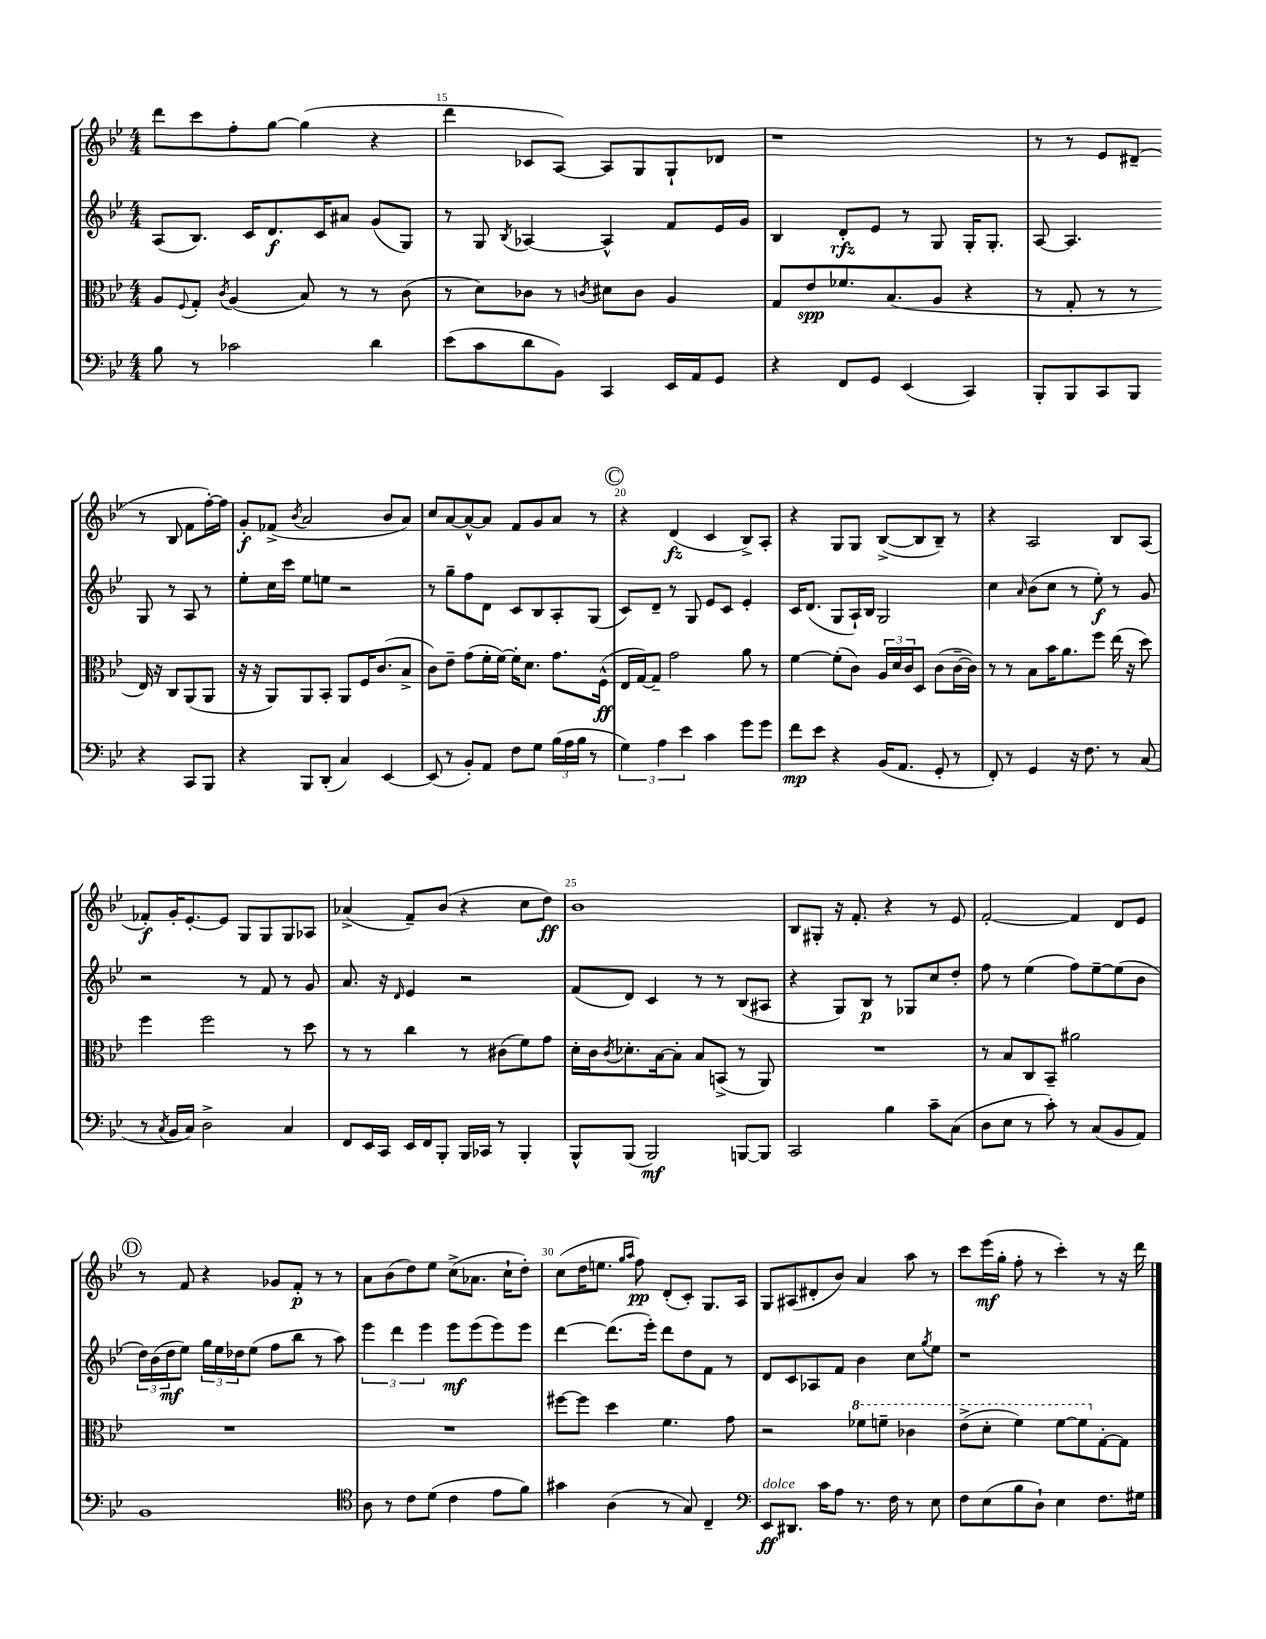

**kern	**dynam	**kern	**dynam	**kern	**dynam	**kern	**dynam
*part4	*part4	*part3	*part3	*part2	*part2	*part1	*part1
*staff4	*staff4	*staff3	*staff3	*staff2	*staff2	*staff1	*staff1
*clefF4	*	*clefC3	*	*clefG2	*	*clefG2	*
*k[b-e-]	*	*k[b-e-]	*	*k[b-e-]	*	*k[b-e-]	*
*M4/4	*	*M4/4	*	*M4/4	*	*M4/4	*
=14	=14	=14	=14	=14	=14	=14	=14
8B-\	.	8A/L	.	(8A/L	.	8ddd\L	.
.	.	8qqF/	.	.	.	.	.
8r	.	8G'/J	.	8.B-/J)	.	8ccc\	.
.	.	8qc/	.	.	.	.	.
2c-X\	.	(4A/	.	.	.	8ff'\	.
.	.	.	.	16c/KL	.	.	.
.	.	.	.	8.d/	f	[8gg\J	.
.	.	8B-/)	.	.	.	(4gg\]	.
.	.	.	.	16c/K	.	.	.
.	.	8r	.	8a#X/J	.	.	.
4d\	.	8r	.	(8g/L	.	4r	.
.	.	(8c\	.	8G/J)	.	.	.
=15	=15	=15	=15	=15	=15	=15	=15
(8e-\L	.	8r	.	8r	.	4ddd\	.
8c\	.	8d\L)	.	8G/	.	.	.
.	.	.	.	8qB-/	.	.	.
8d\	.	8c-X\J	.	[4A-X/	.	8c-X/L	.
8BB-\J)	.	8r	.	.	.	[8A/J)	.
.	.	8qcn/	.	.	.	.	.
4CC/	.	8d#X\L	.	4A-^^/]	.	8A/L]	.
.	.	8c\J	.	.	.	8G/	.
16EE-/LL	.	4A/	.	8f/L	.	8G`/	.
16AA/J	.	.	.	.	.	.	.
8GG/J	.	.	.	16e-/L	.	8d-X/J	.
.	.	.	.	16g/JJ	.	.	.
=16	=16	=16	=16	=16	=16	=16	=16
4r	.	8G/L	.	4B-/	.	1r	.
.	.	8e-/	spp	.	.	.	.
8FF/L	.	8.f-X/	.	8d'/L	rfz	.	.
8GG/J	.	.	.	8e-/J	.	.	.
.	.	(8.B-/	.	.	.	.	.
(4EE-/	.	.	.	8r	.	.	.
.	.	8A/J	.	8G/	.	.	.
4CC/)	.	4r	.	16G'/KL	.	.	.
.	.	.	.	8.G'/J	.	.	.
=17	=17	=17	=17	=17	=17	=17	=17
8BBB-'/L	.	8r	.	[8A/	.	8r	.
8BBB-/	.	8G'/	.	4.A/]	.	8r	.
8CC/	.	8r	.	.	.	8e-/L	.
8BBB-/J	.	8r	.	.	.	(8d#X~/J	.
4r	.	16E-/)	.	8G/	.	8r	.
.	.	16r	.	.	.	.	.
.	.	8C/L	.	8r	.	8B-/	.
8CC/L	.	(8AA/	.	8A/	.	8f\L	.
8BBB-/J	.	8AA/J	.	8r	.	[16ff'\L)	.
.	.	.	.	.	.	16ff\JJ]	.
!!LO:LB:g=z
=18	=18	=18	=18	=18	=18	=18	=18
4r	.	16r	.	8ee-'\L	.	8g'/L	f
.	.	16r	.	.	.	.	.
.	.	8AA/L)	.	16cc\L	.	(8f-X^/J	.
.	.	.	.	16ccc\JJ	.	.	.
.	.	.	.	.	.	8qb-/	.
8BBB-/L	.	8AA/	.	8ee-\L	.	2a/	.
(8DD'/J	.	8BB-'/J	.	8een\J	.	.	.
4C/)	.	8AA/L	.	2r	.	.	.
.	.	16F/K	.	.	.	.	.
.	.	(8.c/	.	.	.	.	.
[4EE-/	.	.	.	.	.	8b-/L	.
.	.	8B-^/J	.	.	.	8a/J)	.
=19	=19	=19	=19	=19	=19	=19	=19
(8EE-/]	.	8c\L)	.	8r	.	8cc/L	.
8r	.	8e-~\J	.	8gg~\L	.	[8a/	.
8BB-'/L)	.	(8g\L	.	8ff\	.	8a^^/_	.
8AA/J	.	16f'\L	.	8d\J	.	8a/J]	.
.	.	[16f\JJ)	.	.	.	.	.
8F\L	.	16f'\KL]	.	8c/L	.	8f/L	.
.	.	8.d\J	.	.	.	.	.
8G\J	.	.	.	8B-/	.	8g/	.
(24B-\LL	.	8.g\L	.	8A'/	.	8a/J	.
24A\	.	.	.	.	.	.	.
24B-\JJ	.	.	.	.	.	.	.
8r	.	.	.	(8G/J	.	8r	.
.	.	(16F^^\Jk	ff	.	.	.	.
!!LO:REH:place=s1:t=C
=20	=20	=20	=20	=20	=20	=20	=20
6G\)	.	16E-/LL	.	8c/L)	.	4r	.
.	.	[16G/J)	.	.	.	.	.
.	.	8G~/J]	.	8d~/J	.	.	.
6A\	.	.	.	.	.	.	.
.	.	2g\	.	8r	.	(4d/	fz
6e-\	.	.	.	.	.	.	.
.	.	.	.	8G/	.	.	.
4c\	.	.	.	8e-/L	.	4c/	.
.	.	.	.	8c/J	.	.	.
8g\L	.	8a\	.	4e-'/	.	8B-^/L)	.
8g\J	.	8r	.	.	.	8A'/J	.
=21	=21	=21	=21	=21	=21	=21	=21
8f\L	mp	[4f\	.	16c/KL	.	4r	.
.	.	.	.	(8.d/J	.	.	.
8e-\J	.	.	.	.	.	.	.
4r	.	(8f'\L]	.	8G/L	.	8G/L	.
.	.	8c\J)	.	16A`/L)	.	8G/J	.
.	.	.	.	16B-/JJ	.	.	.
(16BB-/KL	.	24A/LL	.	2G/	.	([8B-^/L	.
.	.	24d/	.	.	.	.	.
8.AA/J	.	.	.	.	.	.	.
.	.	24c/J	.	.	.	.	.
.	.	8D/J	.	.	.	8B-/]	.
8GG'/	.	(8c\L	.	.	.	8B-~/J)	.
8r	.	[16c~\L	.	.	.	8r	.
.	.	16c\JJ])	.	.	.	.	.
=22	=22	=22	=22	=22	=22	=22	=22
8FF'/)	.	8r	.	4cc\	.	4r	.
8r	.	8r	.	.	.	.	.
.	.	.	.	16qqa/	.	.	.
4GG/	.	8B-\L	.	(8b-\L	.	2A/	.
.	.	16b-\K	.	8cc\J	.	.	.
.	.	8.a\	.	.	.	.	.
16r	.	.	.	8r	.	.	.
8.F\	.	.	.	.	.	.	.
.	.	8ff\J	.	8ee-'\)	f	.	.
8r	.	(16ee-\	.	8r	.	8B-/L	.
.	.	16r	.	.	.	.	.
(8C/	.	8dd\)	.	8g/	.	(8A/J	.
!!LO:LB:g=z
=23	=23	=23	=23	=23	=23	=23	=23
8r	.	4ff\	.	2r	.	8f-X'/L)	f
8qC/	.	.	.	.	.	.	.
16BB-/LL	.	.	.	.	.	16g'/K	.
16C/JJ)	.	.	.	.	.	[8.e-'/	.
2D^\	.	2ff\	.	.	.	.	.
.	.	.	.	.	.	8e-/J]	.
.	.	.	.	8r	.	8G/L	.
.	.	.	.	8f/	.	8G/	.
4C/	.	8r	.	8r	.	8G/	.
.	.	8dd\	.	8g/	.	8A-X/J	.
=24	=24	=24	=24	=24	=24	=24	=24
8FF/L	.	8r	.	8.a/	.	(4a-X^/	.
16EE-/L	.	8r	.	.	.	.	.
16CC/JJ	.	.	.	16r	.	.	.
.	.	.	.	16qqd/	.	.	.
16EE-/LL	.	4cc\	.	4e-/	.	8f~/L)	.
16FF/J	.	.	.	.	.	.	.
8BBB-'/J	.	.	.	.	.	(8b-/J	.
16BBB-/LL	.	8r	.	2r	.	4r	.
16CC-X/JJ	.	.	.	.	.	.	.
8r	.	(8c#X\L	.	.	.	.	.
4BBB-'/	.	8f\)	.	.	.	8cc\L	.
.	.	8g\J	.	.	.	8dd\J)	ff
=25	=25	=25	=25	=25	=25	=25	=25
8BBB-^^/L	.	16d'\LL	.	(8f/L	.	1b-	.
.	.	16c\J	.	.	.	.	.
.	.	8qc/	.	.	.	.	.
(8BBB-/J	.	8.d-X'\	.	8d/J)	.	.	.
2BBB-/)	mf	.	.	4c/	.	.	.
.	.	[16B-\k	.	.	.	.	.
.	.	8B-'\J]	.	.	.	.	.
.	.	8B-/L	.	8r	.	.	.
.	.	(8BBn^/J	.	8r	.	.	.
[8BBBn/L	.	8r	.	(8B-/L	.	.	.
8BBB/J]	.	8AA/)	.	8A#X/J	.	.	.
=26	=26	=26	=26	=26	=26	=26	=26
2CC/	.	1r	.	4r	.	8B-/L	.
.	.	.	.	.	.	8G#X'/J	.
.	.	.	.	8G/L)	.	16r	.
.	.	.	.	.	.	8.f'/	.
.	.	.	.	8B-/J	p	.	.
4B-\	.	.	.	8r	.	4r	.
.	.	.	.	8G-X/L	.	.	.
8c~\L	.	.	.	8cc/	.	8r	.
(8C\J	.	.	.	8dd'/J	.	8e-/	.
=27	=27	=27	=27	=27	=27	=27	=27
8D\L	.	8r	.	8ff\	.	[2f'/	.
8E-\J	.	8B-/L	.	8r	.	.	.
8r	.	8C/	.	(4ee-\	.	.	.
8c'\)	.	8BB-~/J	.	.	.	.	.
8r	.	2a#X\	.	8ff\L)	.	4f/]	.
(8C/L	.	.	.	[8ee-~\	.	.	.
8BB-/	.	.	.	(8ee-\]	.	8d/L	.
8AA/J)	.	.	.	8b-\J	.	8e-/J	.
!!LO:LB:g=z
!!LO:REH:place=s1:t=D
=28	=28	=28	=28	=28	=28	=28	=28
1BB-	.	1r	.	24dd\LL)	.	8r	.
.	.	.	.	(24b-\	.	.	.
.	.	.	.	24dd\J	mf	.	.
.	.	.	.	8ee-\J)	.	8f/	.
.	.	.	.	24gg\LL	.	4r	.
.	.	.	.	24ee-\	.	.	.
.	.	.	.	24dd-X\J	.	.	.
.	.	.	.	(8ee-\J	.	.	.
.	.	.	.	8ff\L	.	8g-X/L	.
.	.	.	.	8bb-\J	.	8f'/J	p
.	.	.	.	8r	.	8r	.
.	.	.	.	8aa\)	.	8r	.
=29	=29	=29	=29	=29	=29	=29	=29
*clefC4	*	*	*	*	*	*	*
8A\	.	1r	.	6eee-\	.	8a\L	.
8r	.	.	.	.	.	(8b-\	.
.	.	.	.	6ddd\	.	.	.
8c\L	.	.	.	.	.	8dd\)	.
.	.	.	.	6eee-\	.	.	.
(8d\J	.	.	.	.	.	8ee-\J	.
4c\	.	.	.	8eee-\L	mf	(8cc^\L	.
.	.	.	.	(8eee-\	.	8.a-X\J	.
8e-\L	.	.	.	8eee-\)	.	.	.
.	.	.	.	.	.	16cc`\KL	.
8f\J)	.	.	.	8eee-\J	.	8dd'\J)	.
=30	=30	=30	=30	=30	=30	=30	=30
4g#X\	.	[8ff#X\L	.	[4ddd\	.	(8cc\L	.
.	.	8ff#\J]	.	.	.	16dd\K	.
.	.	.	.	.	.	8.een\J	.
(4A\	.	4dd\	.	(8.ddd\L]	.	.	.
.	.	.	.	.	.	16qqgg/LL	.
.	.	.	.	.	.	16qqaa/JJ	.
.	.	.	.	.	.	8ff\)	pp
.	.	.	.	16eee-'\Jk)	.	.	.
8r	.	4.f\	.	8ddd\L	.	(8d'/L	.
8G/)	.	.	.	8dd\	.	8c'/J)	.
4C~/	.	.	.	8f\J	.	8.G/L	.
.	.	8g\	.	8r	.	.	.
.	.	.	.	.	.	16A/Jk	.
=31	=31	=31	=31	=31	=31	=31	=31
*clefF4	*	*	*	*	*	*	*
!LO:TX:a:i:t=dolce	!	!	!	!	!	!	!
8EE-/L	ff	2r	.	8d/L	.	8G/L	.
8.DD#X/J	.	.	.	8c/	.	(8A#X/	.
.	.	.	.	8A-X/	.	8d#X'/	.
16c\KL	.	.	.	.	.	.	.
8A\J	.	.	.	8f/J	.	8b-/J)	.
*	*	*8va	*	*	*	*	*
8.r	.	8ff-X\L	.	4b-\	.	4a/	.
.	.	8ffn~\J	.	.	.	.	.
16F\	.	.	.	.	.	.	.
8r	.	4cc-X\	.	8cc\L	.	8aa\	.
.	.	.	.	8qgg/	.	.	.
8E-\	.	.	.	8ee-\J	.	8r	.
=32	=32	=32	=32	=32	=32	=32	=32
8F\L	.	(8ee-^\L	.	1r	.	8ccc\L	.
(8E-\	.	8dd'\J	.	.	.	(16eee-\L	mf
.	.	.	.	.	.	16gg'\JJ	.
8B-\	.	4ff\)	.	.	.	8ff'\	.
8D`\J)	.	.	.	.	.	8r	.
4E-\	.	[8ff\L	.	.	.	4ccc'\)	.
.	.	8ff\]	.	.	.	.	.
*	*	*X8va	*	*	*	*	*
8.F\L	.	[8G'\	.	.	.	8r	.
.	.	8G\J]	.	.	.	16r	.
16G#X\Jk	.	.	.	.	.	16ddd\	.
==	==	==	==	==	==	==	==
*-	*-	*-	*-	*-	*-	*-	*-
